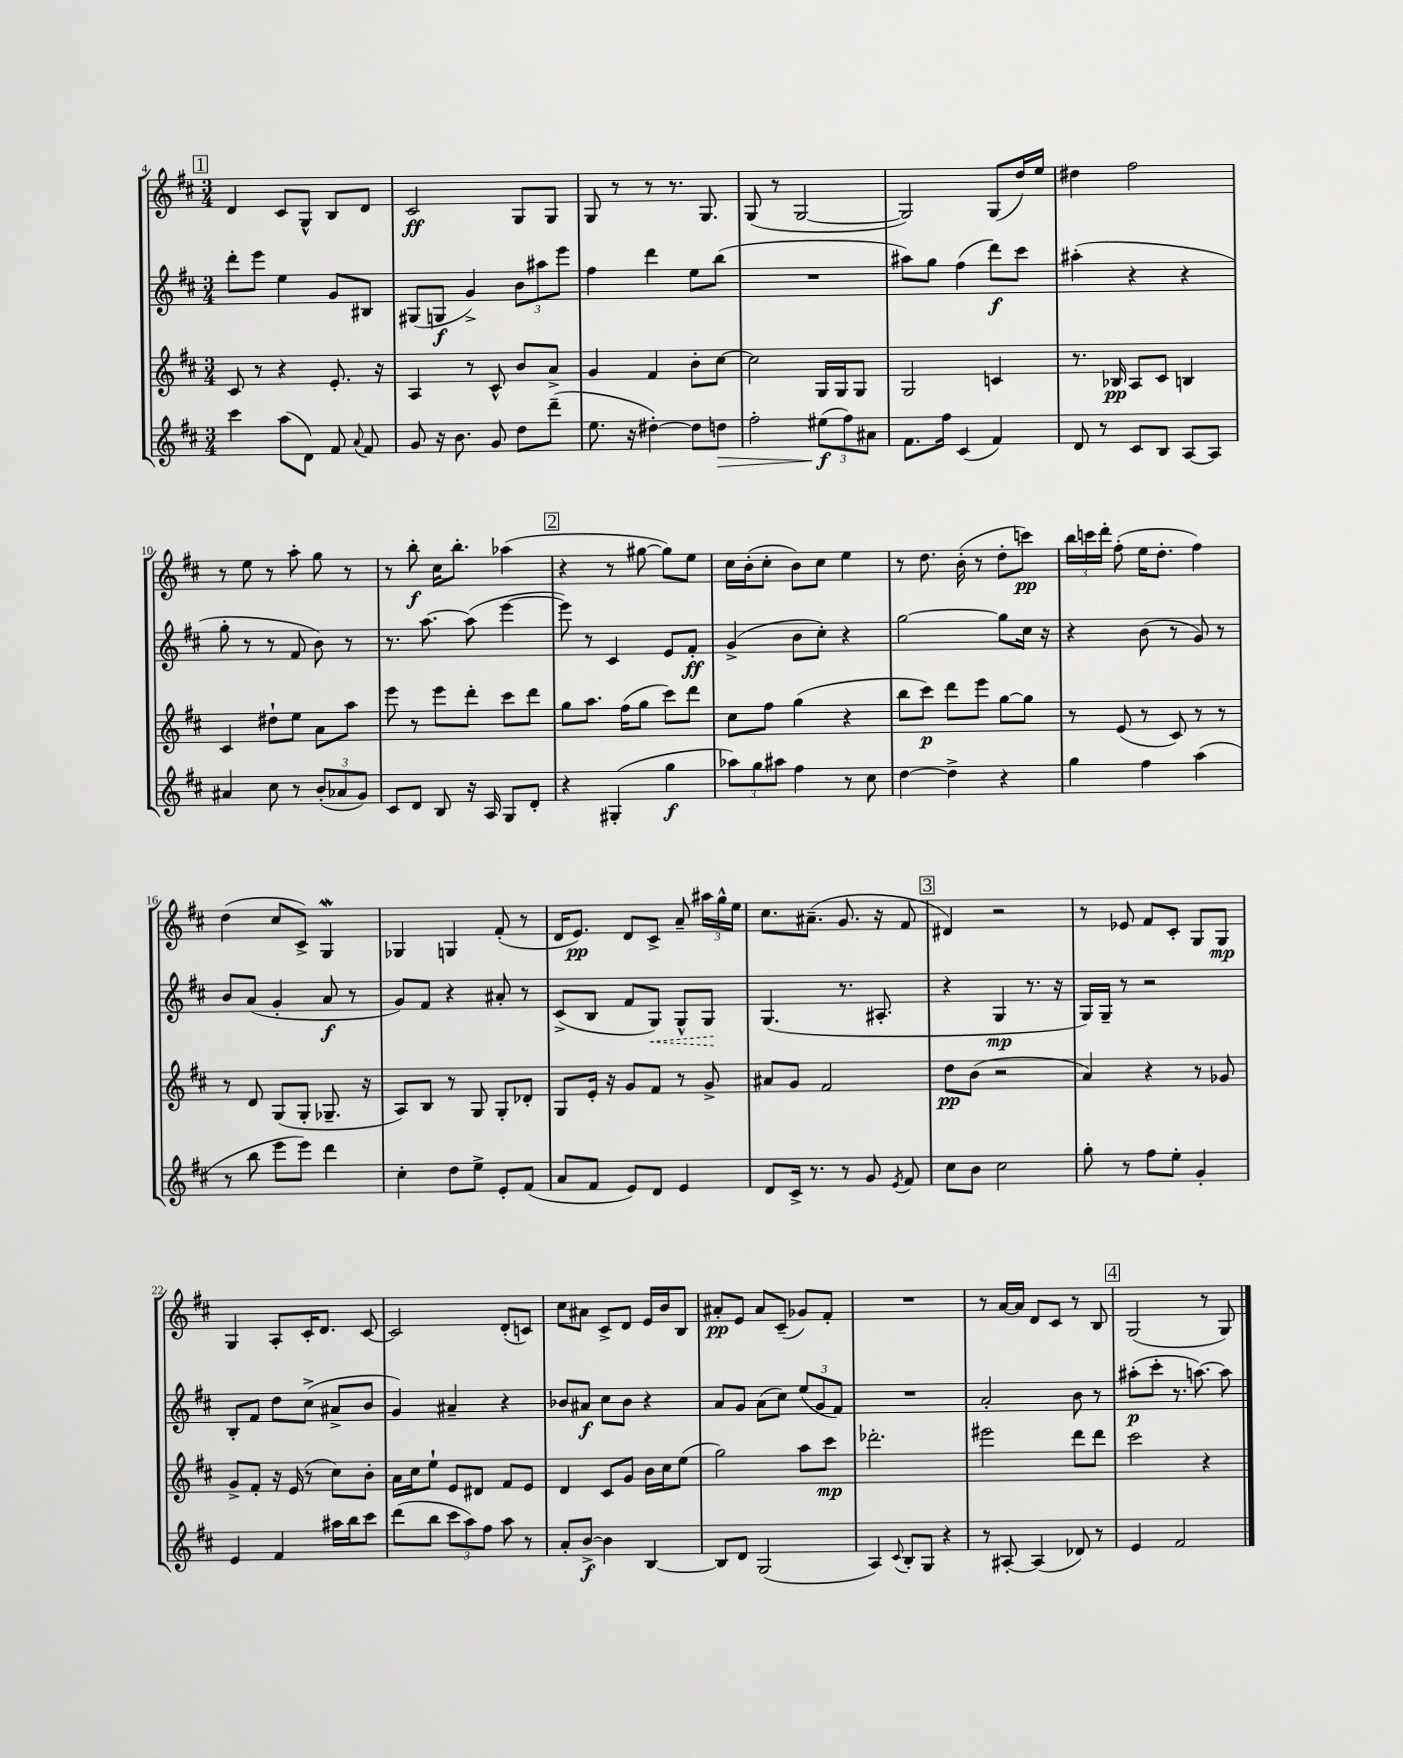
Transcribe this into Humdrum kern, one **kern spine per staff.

**kern	**kern	**kern	**kern
*staff4	*staff3	*staff2	*staff1
*clefG2	*clefG2	*clefG2	*clefG2
*k[f#c#]	*k[f#c#]	*k[f#c#]	*k[f#c#]
*M3/4	*M3/4	*M3/4	*M3/4
4ccc#	8c#	8ddd'	4d
.	8r	8eee	.
(8aa	4r	4ee	8c#
8d)	.	.	8G^^
8f#	8.e'	8g	8B
8qqa	.	.	.
8f#	.	8B#	8d
.	16r	.	.
=	=	=	=
8g	4A	(8G#	2c#
16r	.	8G	.
8.b	.	.	.
.	8r	4g^)	.
8g	8c#^^	.	.
8dd	8b	12b	8G
.	.	12aa#	.
(8ddd~	8a^	.	8G
.	.	12eee	.
=	=	=	=
8.ee	4g	4ff#	8G
.	.	.	8r
16r	.	.	.
[4dd#')	4f#	4ddd	8r
.	.	.	8.r
8dd#]	8b'	8ee	.
.	.	.	8.G
8dd	[8cc#	(8bb	.
=	=	=	=
2ff#'	2cc#]	2.r	(8G
.	.	.	8r
.	.	.	[2G
(12ee#	16G	.	.
.	16G	.	.
12ff#)	.	.	.
.	8G	.	.
12a#	.	.	.
=	=	=	=
8.f#	2G	8aa#)	2G])
.	.	8gg	.
16ff#	.	.	.
(4c#	.	(4ff#	.
4f#)	4c	8ddd)	(8G
.	.	8ccc#	16dd)
.	.	.	16ee
=	=	=	=
8d	8.r	(4aa#'	4dd#
8r	.	.	.
.	16B-	.	.
8c#	8A	4r	2ff#
8B	8c#	.	.
[8A	4B	4r	.
8A]	.	.	.
=	=	=	=
4a#	4c#	8gg'	8r
.	.	8r	8ee
8cc#	8dd#`	8r	8r
8r	8ee	8f#	8aa'
(12b'	8a	8b)	8gg
12a-	.	.	.
.	8aa	8r	8r
12g)	.	.	.
=	=	=	=
8c#	8eee	8.r	8r
8d	8r	.	8bb'
.	.	[8.aa	.
8B	8eee	.	16cc#
.	.	.	8.bb'
16r	8ddd'	(8aa]	.
16A	.	.	.
8G	8ccc#	[4eee	(4aa-
8d'	8ddd	.	.
=	=	=	=
4r	8gg	8eee])	4r
.	8.aa	8r	.
(4G#'	.	4c#	8r
.	(16ff#	.	.
.	8gg	.	[8gg#
4gg	8ccc#)	8e	8gg#])
.	8ddd	8f#'	8ee
=	=	=	=
12aa-)	8cc#	(4g^	16cc#
.	.	.	(16b'
12gg	.	.	.
.	8ff#	.	8cc#'
12aa#	.	.	.
4ff#	(4gg	8b	8b)
.	.	8cc#')	8cc#
8r	4r	4r	4ee
8cc#	.	.	.
=	=	=	=
[4dd	8bb	[2gg	8r
.	8ccc#)	.	8.dd
4dd^]	8ddd	.	.
.	.	.	(16b'
.	8eee	.	8r
4r	[8gg	8gg]	8dd'
.	8gg]	16cc#	8ccc)
.	.	16r	.
=	=	=	=
4gg	8r	4r	24bb
.	.	.	24ccc
.	.	.	24ddd'
.	(8e	.	(8ff#'
4ff#	8r	(8b	16ee
.	.	.	8.dd'
.	8c#)	8r	.
(4aa	8r	8g)	4ff#)
.	8r	8r	.
=	=	=	=
8r	8r	8b	(4dd
8bb	8d	(8a	.
8eee	(8G	4g'	8cc#
8eee)	8G'	.	8c#^)
4ddd	8.G-~	8a	4G
.	.	8r	.
.	16r	.	.
=	=	=	=
4cc#'	8A)	8g)	4G-
.	8B	8f#	.
8dd	8r	4r	4G
8ee^	8G	.	.
8e'	8G'	8a#'	(8f#'
(8f#	8d-'	8r	8r
=	=	=	=
8a	8G	(8c#^	16d
.	.	.	8.e)
8f#	16e'	8B	.
.	16r	.	.
8e)	8g	8f#	8d
8d	8f#	8G)	8c#^
4e	8r	8G^^	8a~
.	8g^	8G	24aa#
.	.	.	24gg^^
.	.	.	24ee
=	=	=	=
8d	8a#	(4.G	8.cc#
16c#^	8g	.	.
8.r	.	.	(8.a#~
.	2f#	.	.
8r	.	8.r	8.g
8g	.	.	.
.	.	8.A#'	16r
8qe	.	.	.
8f#	.	.	8f#
=	=	=	=
8cc#	8dd	4r	4d#)
8b	(8b	.	.
2cc#	2r	4G	2r
.	.	8.r	.
.	.	16r	.
=	=	=	=
8gg'	4a)	16G)	8r
.	.	16G~	.
8r	.	8r	8e-
8ff#	4r	2r	8f#
8ee'	.	.	8c#'
4g'	8r	.	8G
.	8g-	.	8G
=	=	=	=
4e	8g^	8B'	4G
.	8f#'	8f#	.
4f#	16r	8dd	8A'
.	(16e	.	.
.	8r	(8cc#^	16c#'
.	.	.	8.d
16aa#	8cc#)	8a#^	.
16bb	.	.	.
8ccc#	8b'	8b	[8c#
=	=	=	=
(8ddd	16a	4g)	2c#]
.	16cc#	.	.
8bb	8ee`	.	.
12ccc#	8e	4a#~	.
12aa)	.	.	.
.	8d#	.	.
12ff#	.	.	.
8aa	8f#	4r	(8d'
8r	8e	.	8c)
=	=	=	=
8a'	4d	8b-	8cc#
[8b^	.	8a#	8a#
4b]	8c#	8cc#	8c#^
.	8g	8b-	8d
[4B	16b	4r	16e
.	16cc#	.	16b
.	(8ee	.	8B
=	=	=	=
8B]	2gg)	8a	8a#'
8d	.	8g	8e
(2G	.	(8a	8a#
.	.	8cc#)	(8c#~
.	8aa	(12ee	8g-)
.	.	12g	.
.	8ccc#	.	8f#'
.	.	12f#)	.
=	=	=	=
4A)	2.ddd-'	2.r	2.r
8qqc#	.	.	.
8B'	.	.	.
8G	.	.	.
4r	.	.	.
=	=	=	=
8r	2eee#	2a'	8r
[8A#'	.	.	[16a
.	.	.	16a]
(4A#]	.	.	8d
.	.	.	8c#
8d-)	8ddd	8b	8r
8r	8ddd	8r	8B
=	=	=	=
4e	2ccc#	(8aa#'	(2G
.	.	8ccc#'	.
2f#	.	8.r	.
.	.	[8.aa)	.
.	4r	.	8r
.	.	8aa]	8G)
==	==	==	==
*-	*-	*-	*-
